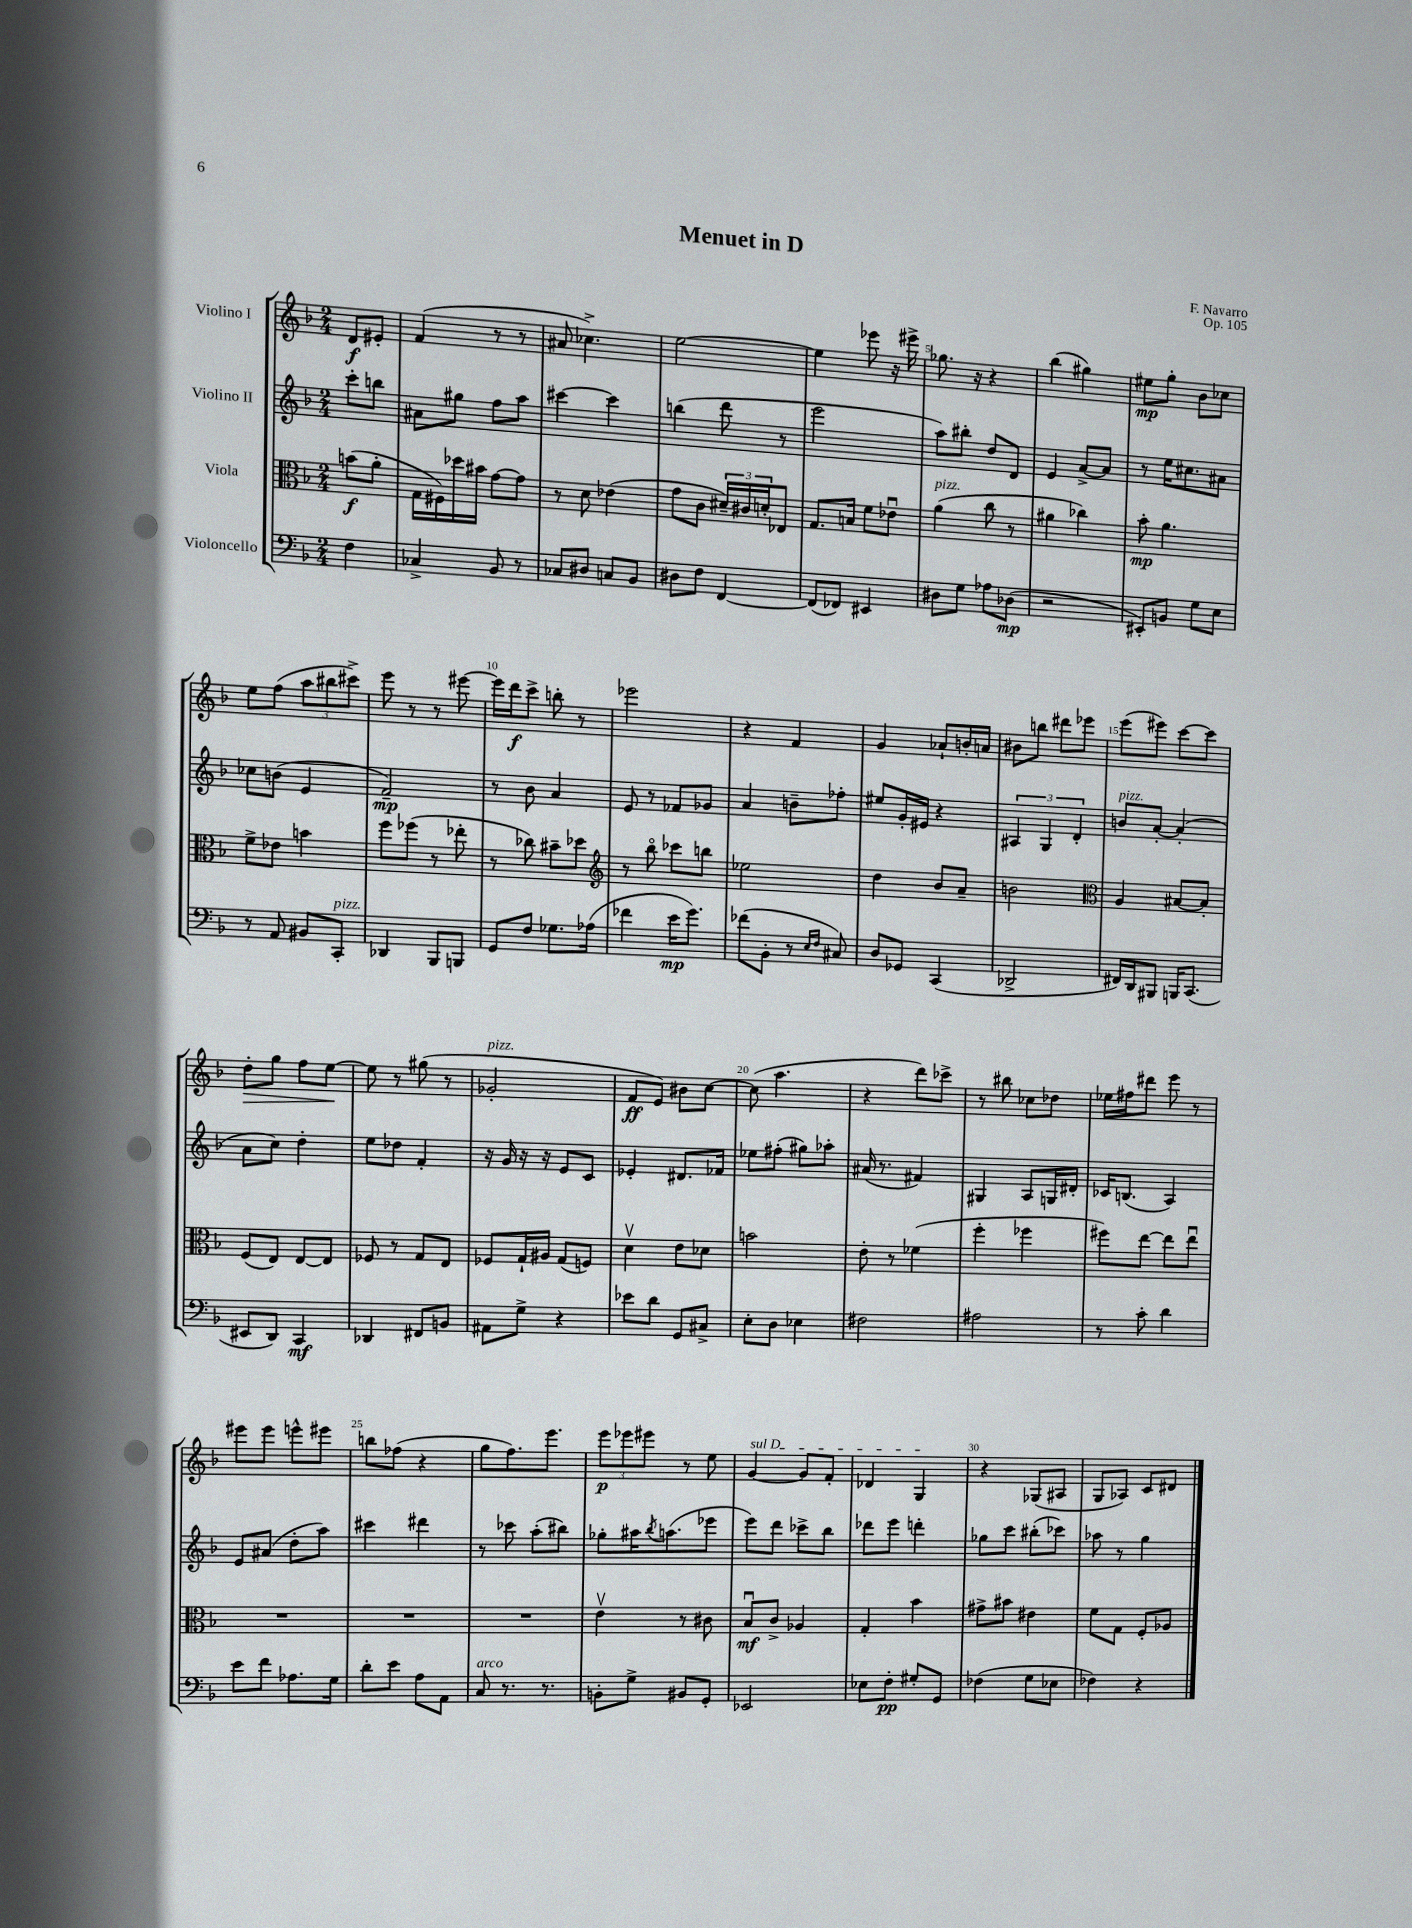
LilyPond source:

\header { title = "Menuet in D" composer = "F. Navarro" opus = "Op. 105" }
<<
\new StaffGroup <<
\new Staff = "s0" \with { instrumentName = "Violino I" } {
    \clef treble \key f \major \numericTimeSignature \time 2/4 \partial 4
    d'8\f eis'8-. |
    f'4( r8 r8 |
    ais'8 ces''4.->) |
    e''2~ |
    e''4 ees'''8 r16 eis'''16-> |
    ges''8. r16 r4 |
    bes''4( gis''4) |
    eis''8\mp g''8-. bes'8 ces''8 |
    e''8 f''8( \tuplet 3/2 { a''8 bis''8 cis'''8->) } |
    e'''8 r8 r8 eis'''8~ |
    eis'''16 d'''16\f c'''8-> b''8-. r8 |
    ees'''2 |
    r4 f'4 |
    g'4 aes'8-! b'16-. a'16 |
    bis'8 b''8 dis'''8 ees'''8 |
    e'''8( eis'''8) c'''8~ c'''8 |
    d''8-.\> g''8 f''8 e''8~\! |
    e''8 r8 gis''8( r8 |
    ges'2-.^\markup { \italic "pizz." } |
    f'8\ff e'8) bis'8 c''8~ |
    c''8( a''4. |
    r4 d'''8) ces'''8-> |
    r8 bis''8 ces''8 des''8 |
    ees''16 fis''16 dis'''8 e'''8 r8 |
    eis'''8 eis'''8 e'''8-^ eis'''8 |
    b''8 fes''8( r4 |
    g''8 f''8.) e'''8. |
    \tuplet 3/2 { e'''8\p ees'''8 eis'''8 } r8 e''8 |
    \once \override TextSpanner.bound-details.left.text = \markup { \italic "sul D" } g'4~\startTextSpan g'8 f'8-. |
    des'4 g4\stopTextSpan |
    r4 ges8( ais8 |
    g8 aes8) c'8 dis'8 \bar "|." |
}
\new Staff = "s1" \with { instrumentName = "Violino II" } {
    \clef treble \key f \major \numericTimeSignature \time 2/4 \partial 4
    c'''8-. b''8 |
    ais'8 gis''8 f''8 a''8 |
    cis'''4~ cis'''4 |
    b''4( d'''8 r8 |
    e'''2 |
    a''8) bis''8-. d''8 d'8 |
    e'4 a'8~-> a'8 |
    r8 e''16 cis''8. ais'8 |
    ces''8 b'8( e'4 |
    f'2--\mp) |
    r8 bes'8 a'4 |
    e'8 r8 fes'8 ges'8 |
    a'4 b'8-- fes''8-. |
    eis''8 g'16-. eis'16 r4 |
    \tuplet 3/2 { ais4 g4 d'4-. } |
    b'8^\markup { \italic "pizz." } a'8~-. a'4-.( |
    a'8 c''8) d''4-. |
    e''8 des''8 f'4-. |
    r16 g'16 r16 r16 e'8 c'8 |
    ees'4-. dis'8. fes'16 |
    ees''8 fis''8-.( gis''8) aes''8-. |
    ais'16( r8. fis'4) |
    gis4 a8 g16 dis'16-. |
    ces'16 b8.( a4) |
    e'8 ais'8( d''8-. a''8) |
    cis'''4 dis'''4 |
    r8 ces'''8 a''8-.( bis''8) |
    ges''8-. ais''16 \acciaccatura { bes''8 } a''8.( ees'''8 |
    e'''8) d'''8 ces'''8-> bes''8 |
    des'''8 e'''8 d'''4-. |
    ges''8 c'''8 bis''8-.( ces'''8) |
    aes''8 r8 g''4 \bar "|." |
}
\new Staff = "s2" \with { instrumentName = "Viola" } {
    \clef alto \key f \major \numericTimeSignature \time 2/4 \partial 4
    b'8\f( a'8-. |
    g16 fis16) des''16 bis'16 g'8~ g'8 |
    r8 d'8 ees'4( |
    g'8 c'8 \tuplet 3/2 { dis'16--) cis'16 d'16-. } ees8 |
    g8. b16 f'8 ees'8\downbow |
    a'4^\markup { \italic "pizz." }( c''8 r8 |
    ais'4 ces''4) |
    bes'8-.\mp a'4. |
    f'8-> ees'8 b'4 |
    f''8 fes''8( r8 ees''8-. |
    r8 ces''8) bis'8-- des''8 |
    \clef treble r8 bes''8\flageolet ces'''8 b''8 |
    ees''2 |
    d''4 bes'8 a'8-- |
    b'2 |
    \clef alto a4 bis8~ bis8-. |
    f8( e8) e8~ e8 |
    fes8 r8 g8 e8 |
    fes8 g16-! ais16 g8( f8) |
    d'4\upbow e'8 des'8 |
    b'2 |
    e'8-. r8 fes'4( |
    f''4-. fes''4 |
    fis''8) e''8~ e''8 e''8\downbow |
    R2 |
    R2 |
    R2 |
    e'4\upbow r8 cis'8 |
    bes8\downbow\mf c'8-> aes4 |
    g4-. bes'4 |
    gis'8-> bis'8 eis'4 |
    f'8 g8 f8-. aes8 \bar "|." |
}
\new Staff = "s3" \with { instrumentName = "Violoncello" } {
    \clef bass \key f \major \numericTimeSignature \time 2/4 \partial 4
    f4 |
    ces4-> bes,8 r8 |
    ces8 dis8 c8 bes,8 |
    dis8 f8 f,4~ |
    f,8( fes,8) eis,4 |
    dis8 g8 aes8 des8\mp( |
    r2 |
    eis,8-.) b,8 g8 e8 |
    r8 a,8 bis,8 c,8-.^\markup { \italic "pizz." } |
    des,4 bes,,8 b,,8 |
    g,8 f8 ges8. aes16( |
    fes'4 e'16\mp g'8.) |
    fes'8( bes,8-. r8 \grace { e16 f16 } cis8) |
    d8 ges,8 c,4( |
    des,2-> |
    fis,16) d,16 bis,,8 b,,16 c,8.( |
    eis,8 d,8) c,4\mf |
    des,4 fis,8 b,8 |
    ais,8 g8-> r4 |
    ees'8 d'8 g,8 cis8-> |
    e8-. d8 ees4 |
    fis2 |
    ais2 |
    r8 c'8-. d'4 |
    e'8 f'8 aes8. g16 |
    d'8-. e'8 a8 a,8 |
    c8^\markup { \italic "arco" } r8. r8. |
    b,8-. g8-> bis,8 g,8-. |
    ees,2 |
    ees8 f8-.\pp gis8-. g,8 |
    fes4( g8 ees8 |
    fes4) r4 \bar "|." |
}
>>
>>
\layout { \context { \Score \override BarNumber.break-visibility = ##(#f #t #t) barNumberVisibility = #(every-nth-bar-number-visible 5) } }
